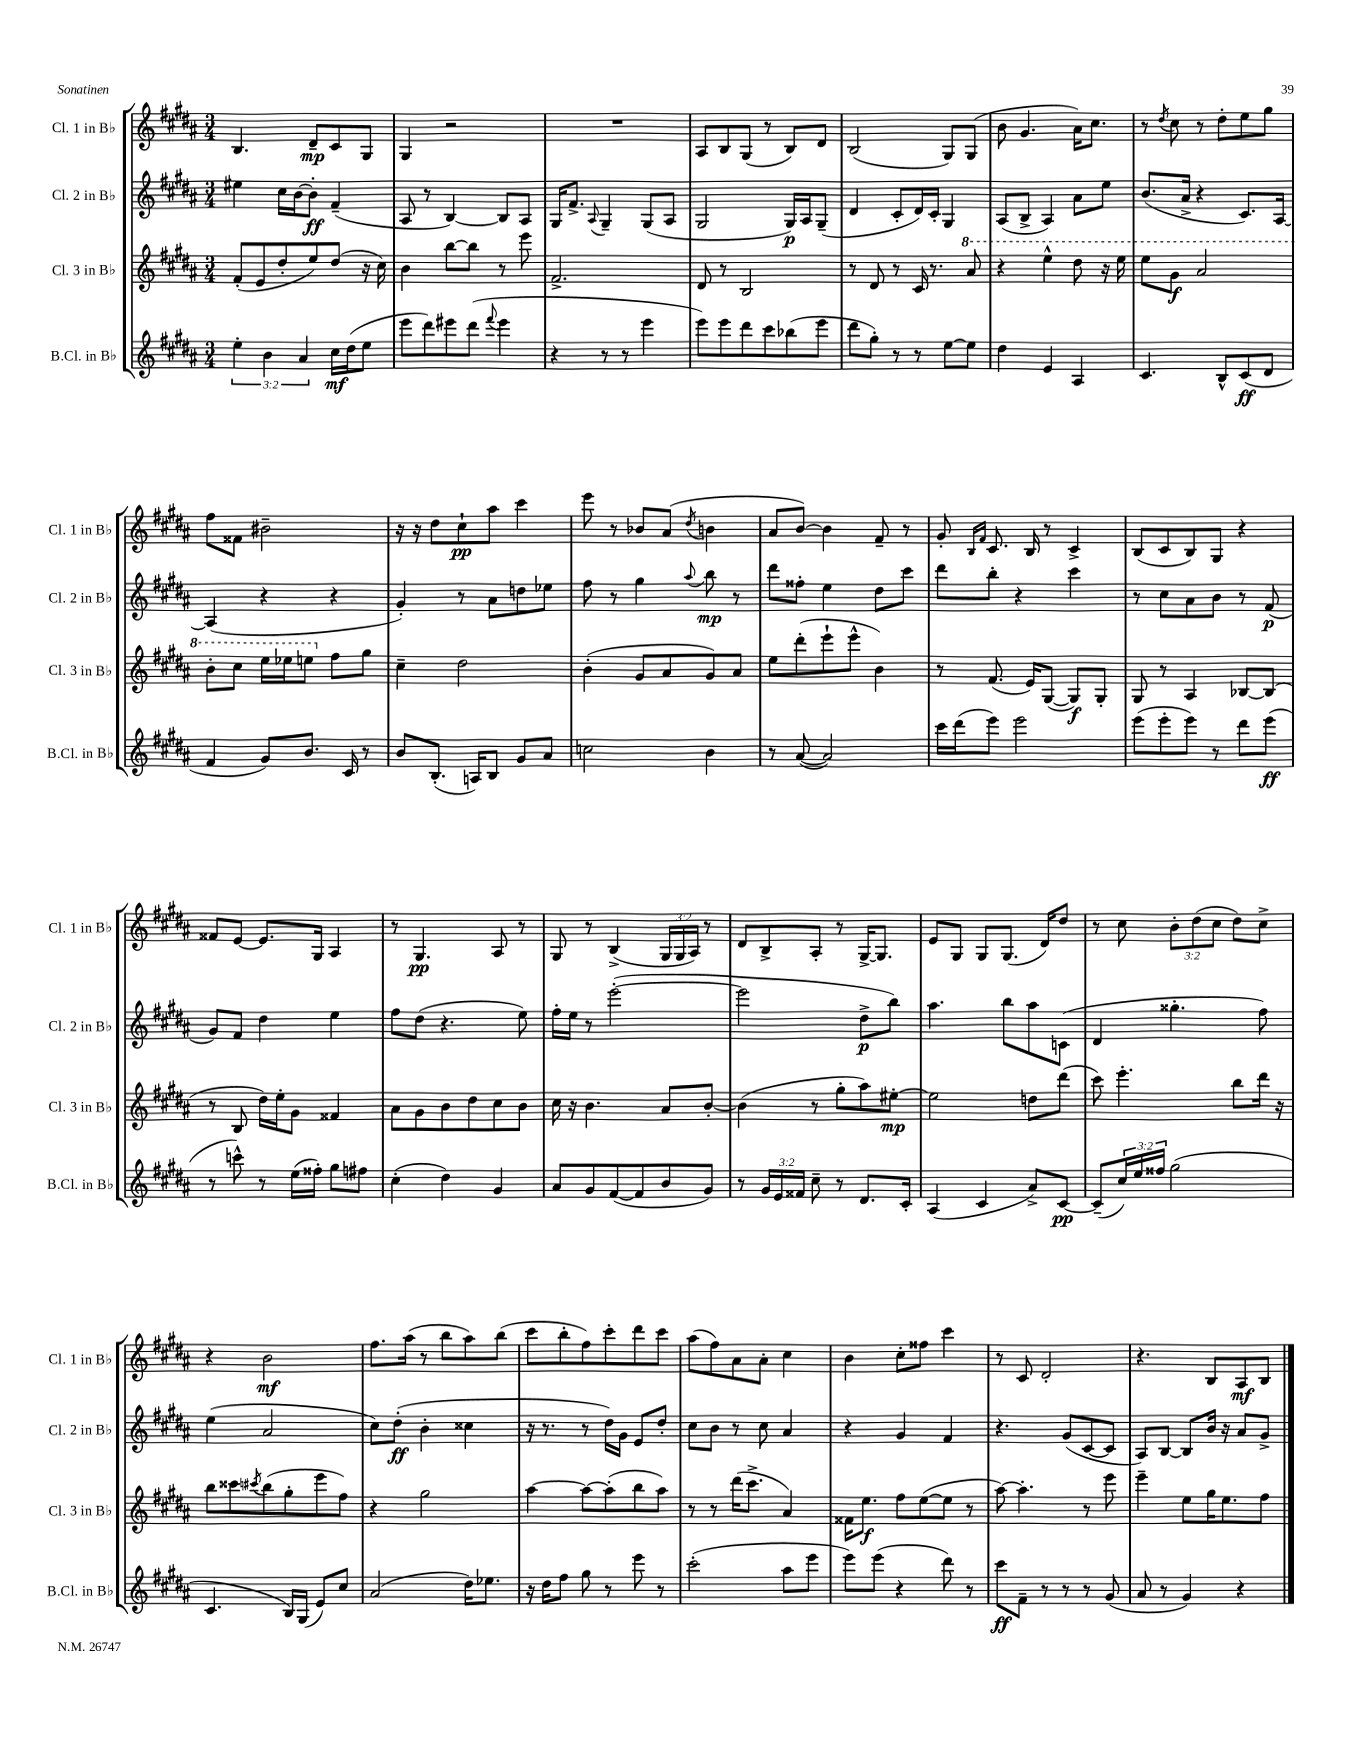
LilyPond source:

<<
\new StaffGroup <<
\new Staff = "s0" \with { instrumentName = "Cl. 1 in Bb" shortInstrumentName = "Cl. 1 in Bb" } {
    \clef treble \key b \major \numericTimeSignature \time 3/4 \override Staff.TupletNumber.text = #tuplet-number::calc-fraction-text
    b4. dis'8--\mp cis'8 gis8 |
    gis4 r2 |
    R2. |
    ais8 b8 gis8( r8 b8) dis'8 |
    b2( gis8) gis8( |
    b'8 gis'4. ais'16) cis''8. |
    r8 \acciaccatura { dis''8 } cis''8 r8 dis''8-. e''8 gis''8 |
    fis''8 fisis'8 bis'2-- |
    r16 r16 dis''8 cis''8-!\pp ais''8 cis'''4 |
    e'''8 r8 bes'8 ais'8( \acciaccatura { dis''8 } b'4 |
    ais'8 b'8~) b'4 fis'8-- r8 |
    gis'8-. \grace { b16 fis'16 } cis'8. b16 r8 cis'4-> |
    b8( cis'8 b8) gis8 r4 |
    fisis'8 e'8~ e'8. gis16 ais4 |
    r8 gis4.\pp ais8 r8 |
    gis8 r8 b4->( \tuplet 3/2 { gis16 gis16 ais16) } r8 |
    dis'8 b8-> ais8-. r8 gis16~-> gis8. |
    e'8 gis8 gis8 gis8.( dis'16) dis''8 |
    r8 cis''8 \tuplet 3/2 { b'8-. dis''8( cis''8 } dis''8) cis''8-> |
    r4 b'2\mf |
    fis''8. ais''16( r8 b''8 ais''8) b''8( |
    cis'''8 b''8-. fis''8) cis'''8-. dis'''8 cis'''8 |
    ais''8( fis''8) ais'8 ais'8-. cis''4 |
    b'4 cis''8-. fisis''8 cis'''4 |
    r8 cis'8 dis'2-. |
    r4. b8 ais8\mf b8 \bar "|." |
}
\new Staff = "s1" \with { instrumentName = "Cl. 2 in Bb" shortInstrumentName = "Cl. 2 in Bb" } {
    \clef treble \key b \major \numericTimeSignature \time 3/4
    eis''4 cis''16 b'16~ b'8-.\ff fis'4--( |
    ais8 r8 b4~) b8 ais8 |
    gis16 fis'8.-> \appoggiatura { ais8 } gis4-- gis8( ais8 |
    gis2 gis16\p) ais16 gis8--( |
    dis'4 cis'8-. dis'16) cis'16-. gis4 |
    ais8( b8-> ais4) ais'8 e''8 |
    b'8.( ais'16-> r4 cis'8.) ais16~ |
    ais4( r4 r4 |
    gis'4-.) r8 ais'8 d''8 ees''8 |
    fis''8 r8 gis''4 \appoggiatura { ais''8 } b''8\mp r8 |
    dis'''8 fisis''8-. e''4 dis''8 cis'''8 |
    dis'''8 b''8-. r4 cis'''4 |
    r8 cis''8 ais'8 b'8 r8 fis'8\p( |
    gis'8) fis'8 dis''4 e''4 |
    fis''8 dis''8( r4. e''8) |
    fis''16-. e''16 r8 e'''2~-.( |
    e'''2 dis''8->\p b''8) |
    ais''4. b''8 ais''8 c'8( |
    dis'4 gisis''4.-. fis''8) |
    e''4( ais'2 |
    cis''8) dis''8-.\ff( b'4-. cisis''4 |
    r16 r8. r8 dis''16) gis'16 e'8 dis''8-. |
    cis''8 b'8 r8 cis''8 ais'4 |
    r4 gis'4 fis'4 |
    r4. gis'8( cis'8~ cis'8 |
    ais8) b8~ b8 b'16 r16 ais'8 gis'8-> \bar "|." |
}
\new Staff = "s2" \with { instrumentName = "Cl. 3 in Bb" shortInstrumentName = "Cl. 3 in Bb" } {
    \clef treble \key b \major \numericTimeSignature \time 3/4
    fis'8-.( e'8 dis''8-. e''8) dis''8( r16 cis''16) |
    b'4 b''8~ b''8 r8 e'''8 |
    fis'2.-> |
    dis'8 r8 b2 |
    r8 dis'8 r8 cis'16 r8. \ottava #1 ais''8 |
    r4 e'''4-^ dis'''8 r16 e'''16 |
    e'''8 gis''8\f ais''2 |
    b''8-. cis'''8 e'''16 ees'''16 e'''8 \ottava #0 fis''8 gis''8 |
    cis''4-- dis''2 |
    b'4-.( gis'8 ais'8 gis'8) ais'8 |
    e''8 dis'''8-.( e'''8-! e'''8-^ b'4) |
    r8 fis'8.( e'16) gis8~( gis8\f) gis8-. |
    gis8 r8 ais4 bes8~ bes8( |
    r8 b8 dis''16) e''16-. gis'8 fisis'4 |
    ais'8 gis'8 b'8 dis''8 cis''8 b'8 |
    cis''16 r16 b'4. ais'8 b'8~-. |
    b'4( r8 gis''8-. ais''8) eis''8~-.\mp |
    eis''2 d''8 dis'''8( |
    cis'''8) e'''4.-. b''8 dis'''16 r16 |
    b''8 cisis'''8 \acciaccatura { cis'''8 } b''8( gis''8-. e'''8 fis''8) |
    r4 gis''2 |
    ais''4~ ais''8~ ais''8-.( b''8 ais''8) |
    r8 r8 dis'''16( cis'''8.-> ais'4) |
    fisis'16 e''8.\f fis''8 e''8~( e''8 r8 |
    ais''8~) ais''4.-. r8 e'''8 |
    e'''4-- e''8 gis''16 e''8. fis''8 \bar "|." |
}
\new Staff = "s3" \with { instrumentName = "B.Cl. in Bb" shortInstrumentName = "B.Cl. in Bb" } {
    \clef treble \key b \major \numericTimeSignature \time 3/4 \override Staff.TupletNumber.text = #tuplet-number::calc-fraction-text
    \tuplet 3/2 { e''4-. b'4 ais'4 } cis''16\mf dis''16( e''8 |
    e'''8 dis'''8) eis'''8 dis'''8( \appoggiatura { fis'''8 } eis'''4 |
    r4 r8 r8 e'''4 |
    e'''8) e'''8 dis'''8 cis'''8 bes''8( e'''8 |
    dis'''8 gis''8-.) r8 r8 e''8~ e''8 |
    dis''4 e'4 ais4 |
    cis'4. b8-^ cis'8\ff( dis'8 |
    fis'4 gis'8) b'8. cis'16 r8 |
    b'8 b8.-.( a16) b8 gis'8 ais'8 |
    c''2 b'4 |
    r8 ais'8~( ais'2) |
    cis'''16 dis'''16( e'''8) e'''2 |
    e'''8( e'''8-. e'''8) r8 dis'''8 e'''8\ff( |
    r8 c'''8-^) r8 e''16( fisis''16-.) gis''8 fis''8 |
    cis''4-.( dis''4) gis'4 |
    ais'8 gis'8 fis'8~( fis'8 b'8 gis'8) |
    r8 \tuplet 3/2 { gis'16 e'16 fisis'16 } cis''8-- r8 dis'8. cis'16-. |
    ais4( cis'4 ais'8->) cis'8~\pp |
    cis'8--( \tuplet 3/2 { cis''16) e''16 fisis''16 } gis''2( |
    cis'4. b16) gis16( e'8) cis''8 |
    ais'2( dis''16) ees''8. |
    r16 dis''16 fis''8 gis''8 r8 e'''8 r8 |
    cis'''2-.( ais''8 e'''8 |
    e'''8) e'''8( r4 dis'''8) r8 |
    cis'''8\ff fis'8-- r8 r8 r8 gis'8( |
    ais'8 r8 gis'4) r4 \bar "|." |
}
>>
>>
\layout { \context { \Score \remove "Bar_number_engraver" } }
